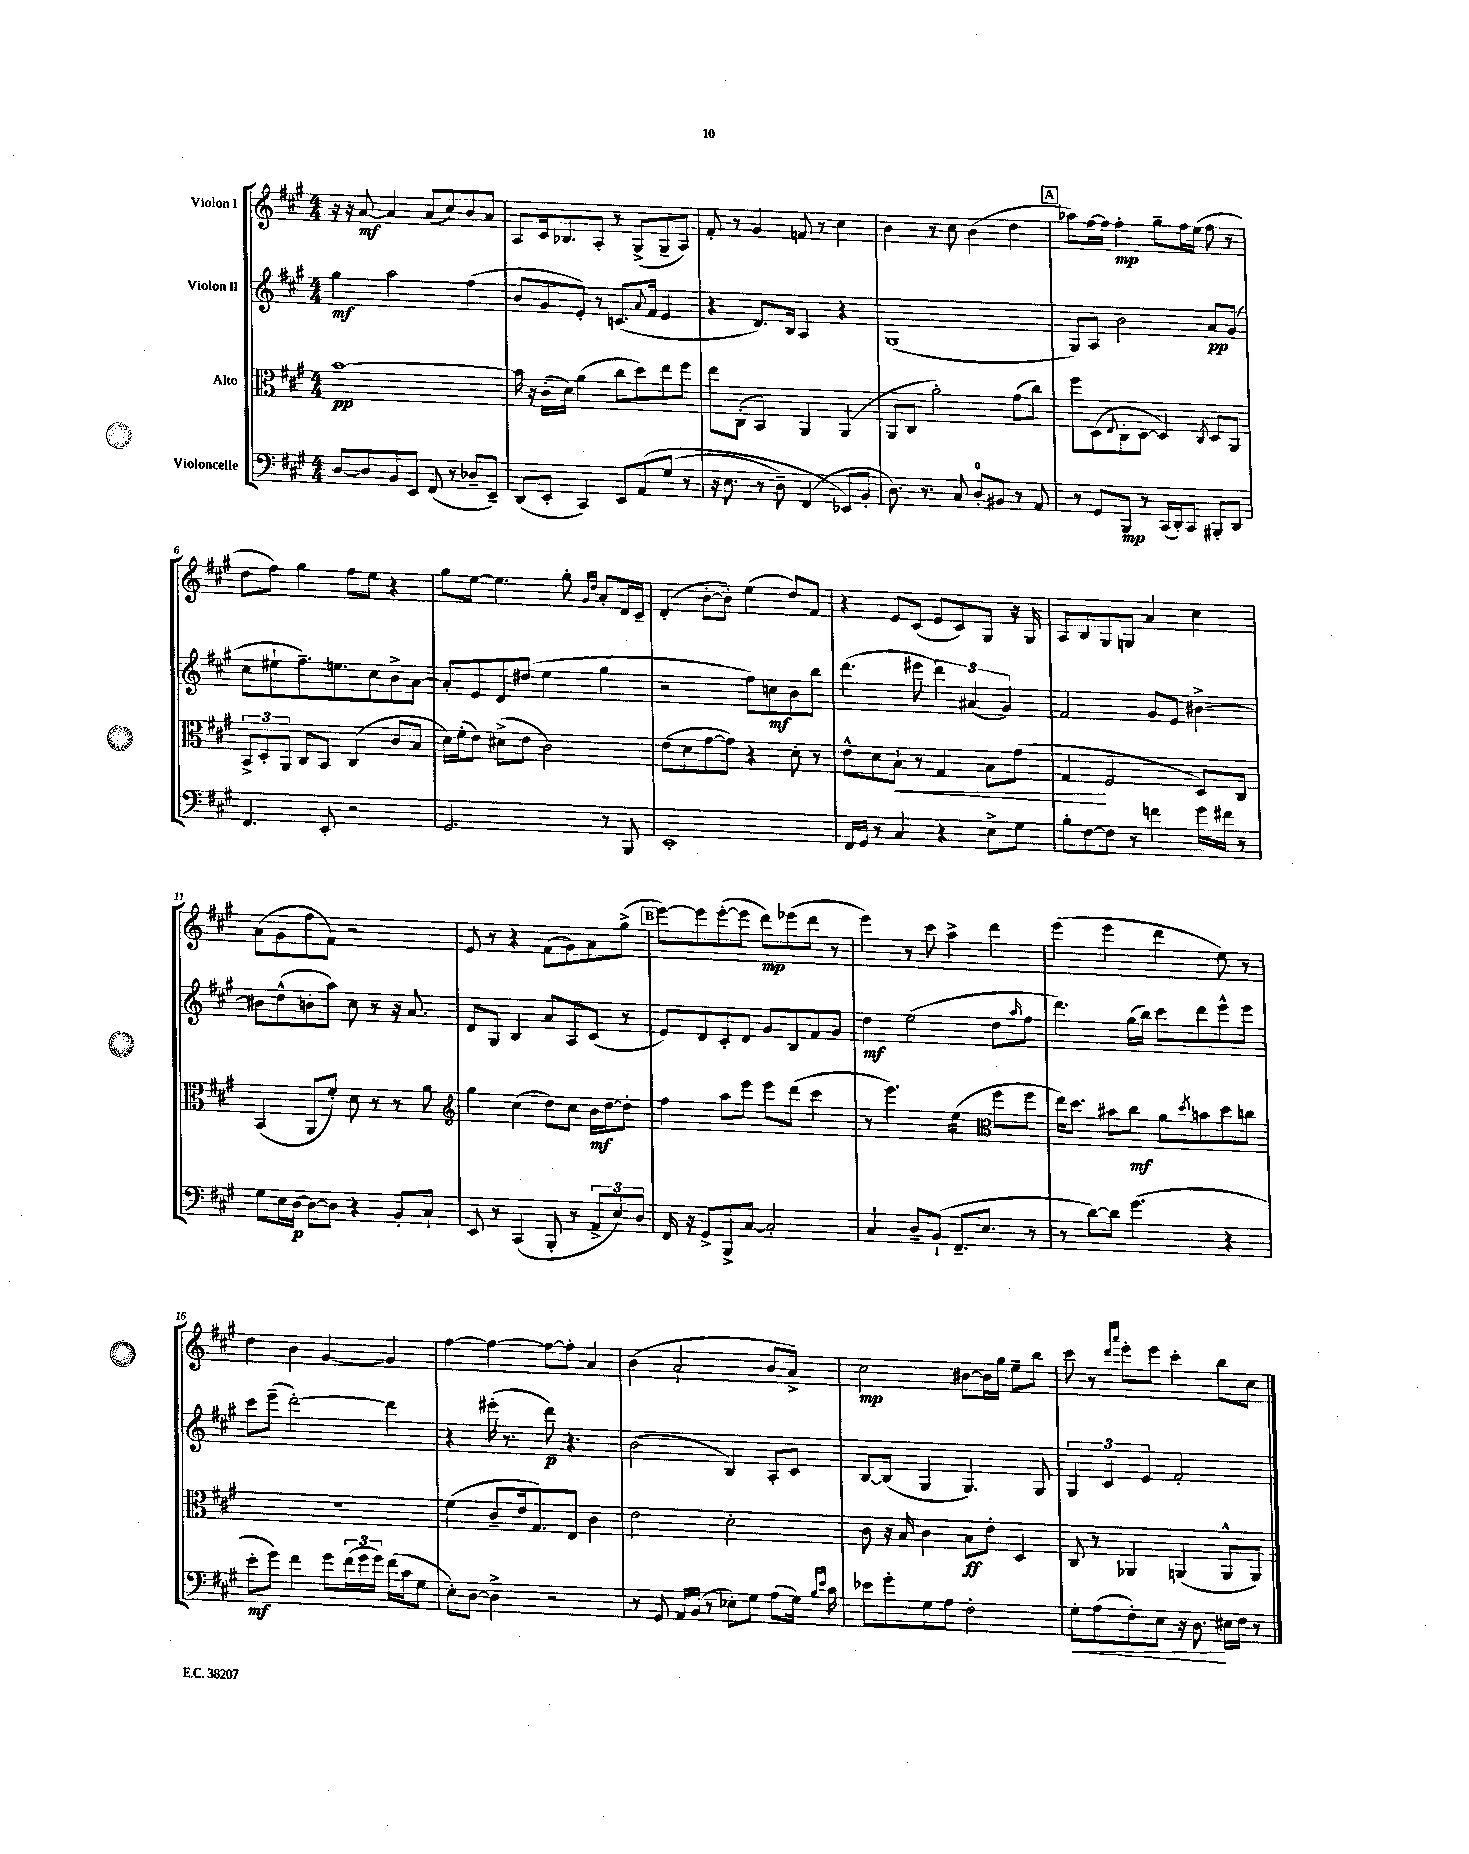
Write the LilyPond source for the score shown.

<<
\new StaffGroup <<
\new Staff = "s0" \with { instrumentName = "Violon I" } {
    \clef treble \key a \major \numericTimeSignature \time 4/4
    r16 r16 a'8~\mf a'4 a'8( cis''8) b'8 a'8 |
    a8 cis'16 bes8. a8-. r8 gis8->( gis8-- a8) |
    fis'8-. r8 gis'4 f'8 r8 cis''4 |
    b'4 r8 cis''8 b'4( d''4 |
    \mark \markup { \box "A" } aes''8) fis''16~ fis''16 fis''4-.\mp gis''8-- fis''16 e''16( fis''8 r8 |
    d''8 fis''8) gis''4 fis''8 e''8 r4 |
    gis''8 e''8~ e''4. gis''8-. \grace { gis'16 d''16 } a'8-. d'16 cis'16-- |
    d'4-.( b'8~-. b'8-.) e''4( d''8) fis'8 |
    r4 e'8 cis'8( e'8 cis'8) gis8 r16 gis16 |
    a8 b8 gis8 g8 a'4 cis''4 |
    a'8( gis'8 fis''8 fis'8) r2 |
    e'8 r8 r4 fis'8( gis'8) a'8 gis''8->( |
    \mark \markup { \box "B" } e'''8~) e'''8 e'''8~-.( e'''8 d'''8\mp) ees'''8( d'''8 r8 |
    e'''4) r8 cis'''8 a''4-> d'''4 |
    e'''4( e'''4 d'''4 e''8) r8 |
    d''4 b'4 gis'4~ gis'4 |
    fis''4~ fis''4~ fis''8~ fis''8-. a'4 |
    b'4( a'2-! b'8 a'8->) |
    cis''2\mp bis'8~ bis'16 gis''16 e''8-- b''8 |
    cis'''8 r8 \grace { d'''16 a'''16 } e'''8-. e'''8 cis'''4-. b''8 cis''8 \bar "|." |
}
\new Staff = "s1" \with { instrumentName = "Violon II" } {
    \clef treble \key a \major \numericTimeSignature \time 4/4
    gis''4\mf a''2 fis''4( |
    b'8 gis'8 e'8-.) r8 c'8.( \appoggiatura { a'8 } fis'16 e'4 |
    r4 d'8.) b16 a4 r4 |
    gis1( |
    \mark \markup { \box "A" } gis8) a8 b'2 a'8\pp gis'8( |
    cis''8 eis''8-! fis''8.--) e''8. cis''8 b'8-> a'8~ |
    a'8-. e'8 d'8 dis''8( e''4 gis''4 |
    r2 fis''8) c''8\mf b'8 b''8 |
    d'''4.( eis'''8 \tuplet 3/2 { d'''4) ais'4( gis'4) } |
    fis'2 gis'8 e'8 bis'4~-> |
    bis'8 d''8-^( b'8-. a''8) cis''8 r8 r16 a'8. |
    d'8 gis8 b4 a'8 a8 cis'8( r8 |
    \mark \markup { \box "B" } e'8) d'8 cis'8-. d'8 gis'8 b8 fis'8 gis'8 |
    d''4\mf e''2( d''8 \grace { a''16 } fis''8 |
    d'''4.) gis''16( b''16) cis'''8 d'''8 e'''8-^ e'''8 |
    cis'''8 e'''8--( d'''2~-.) d'''4 |
    r4 eis'''16-.( r8. d'''8\p) r4. |
    b'2( b4) a8-. cis'8 |
    b8~ b8( gis4 gis4.) gis8 |
    \tuplet 3/2 { gis4 cis'4 e'4 } fis'2-. \bar "|." |
}
\new Staff = "s2" \with { instrumentName = "Alto" } {
    \clef alto \key a \major \numericTimeSignature \time 4/4
    b'1~\pp |
    b'16 r16 cis'16-.( d'16) a'4( cis''8 d''8) e''8 fis''8 |
    e''8 cis8-.( b,4) a,4 a,4( |
    a,8 cis8 a'2-.) gis'8( cis''8) |
    \mark \markup { \box "A" } fis''8 d8( \appoggiatura { e8 } cis8-. d8~ d4) \acciaccatura { cis8 } d8 a,8 |
    \tuplet 3/2 { b,8-> d8-. a,8 } cis8 b,8 cis4( cis'8 b8 |
    d'16) fis'16-.( e'8) dis'8->( e'8 cis'2) |
    e'8( d'8 gis'8~ gis'8) r4 d'8-. r8 |
    e'8-^ d'8 b8-!\< r8 gis4 b8 gis'8( |
    gis4\! fis2 d8) cis8 |
    b,4( a,8 fis'8-.) d'8 r8 r8 a'8 |
    \clef treble gis''4 cis''4( d''8) cis''8 b'16\mf d''16~ d''8-. |
    \mark \markup { \box "B" } fis''4 a''8 e'''8 e'''8 d'''8( cis'''4 |
    r8 e'''4.) \clef alto e''4:16( fis''8 fis''8 |
    e''16) d''8. bis'8 cis''8\mf a'8 \acciaccatura { d''8 } b'8 d''8 c''8 |
    r1 |
    fis'4( cis'8-- e'16 gis8.) e8 cis'4 |
    e'2 d'2-. |
    cis'8 r16 b16 cis'4 b8\ff e'8-. d4 |
    cis8 r8 aes,4 a,4( a,8-^ a,8) \bar "|." |
}
\new Staff = "s3" \with { instrumentName = "Violoncelle" } {
    \clef bass \key a \major \numericTimeSignature \time 4/4
    d8~ d8 b,8 e,8 fis,8( r8 des8-- e,8--) |
    d,8( e,8-. cis,4) e,8 a,8\( gis8( r8 |
    r16 e8. r8 d8--) fis,4( ees,8\) b,8-. |
    d8.) r8. cis8 d8-0-. bis,8 r8 a,8 |
    \mark \markup { \box "A" } r8 gis,8 b,,8\mp r8 cis,16( d,16-.) cis,8 bis,,8-. d,8 |
    fis,4. e,8-. r2 |
    gis,2. r8 b,,8 |
    e,1-. |
    fis,16 gis,16 r8 cis4 r4 e8-> gis8 |
    b8-. fis8~ fis8 r8 f'4 gis'16 fis'16 r8 |
    gis8 e16 d16~\p d8~ d8 r4 b,8-. cis8-! |
    e,8 r8 cis,4( b,,8-. r8 \tuplet 3/2 { a,8-> e8) d8 } |
    \mark \markup { \box "B" } fis,16 r16 gis,8-> b,,8-> cis8~ cis2-. |
    cis4 d8-- b,8-!( fis,8.-- e8. r8 |
    r8 d'8~) d'8 gis'4.( r4 |
    e'8-.\mf gis'8) fis'4 gis'8 \tuplet 3/2 { fis'16( gis'16 gis'16) } fis'16( cis'16 gis8 |
    e8-.) d8~ d4-> r2 |
    r8 gis,8 a,16 b,16( r8 ees8-.) gis8 a8( gis16) \grace { b16 e'16 } cis'16 |
    ees'8 gis'8-. gis8 a8 fis2-. |
    gis8-.\< a8( fis8-.) e8 r16 d8.\! eis16 fis16 r8 \bar "|." |
}
>>
>>
